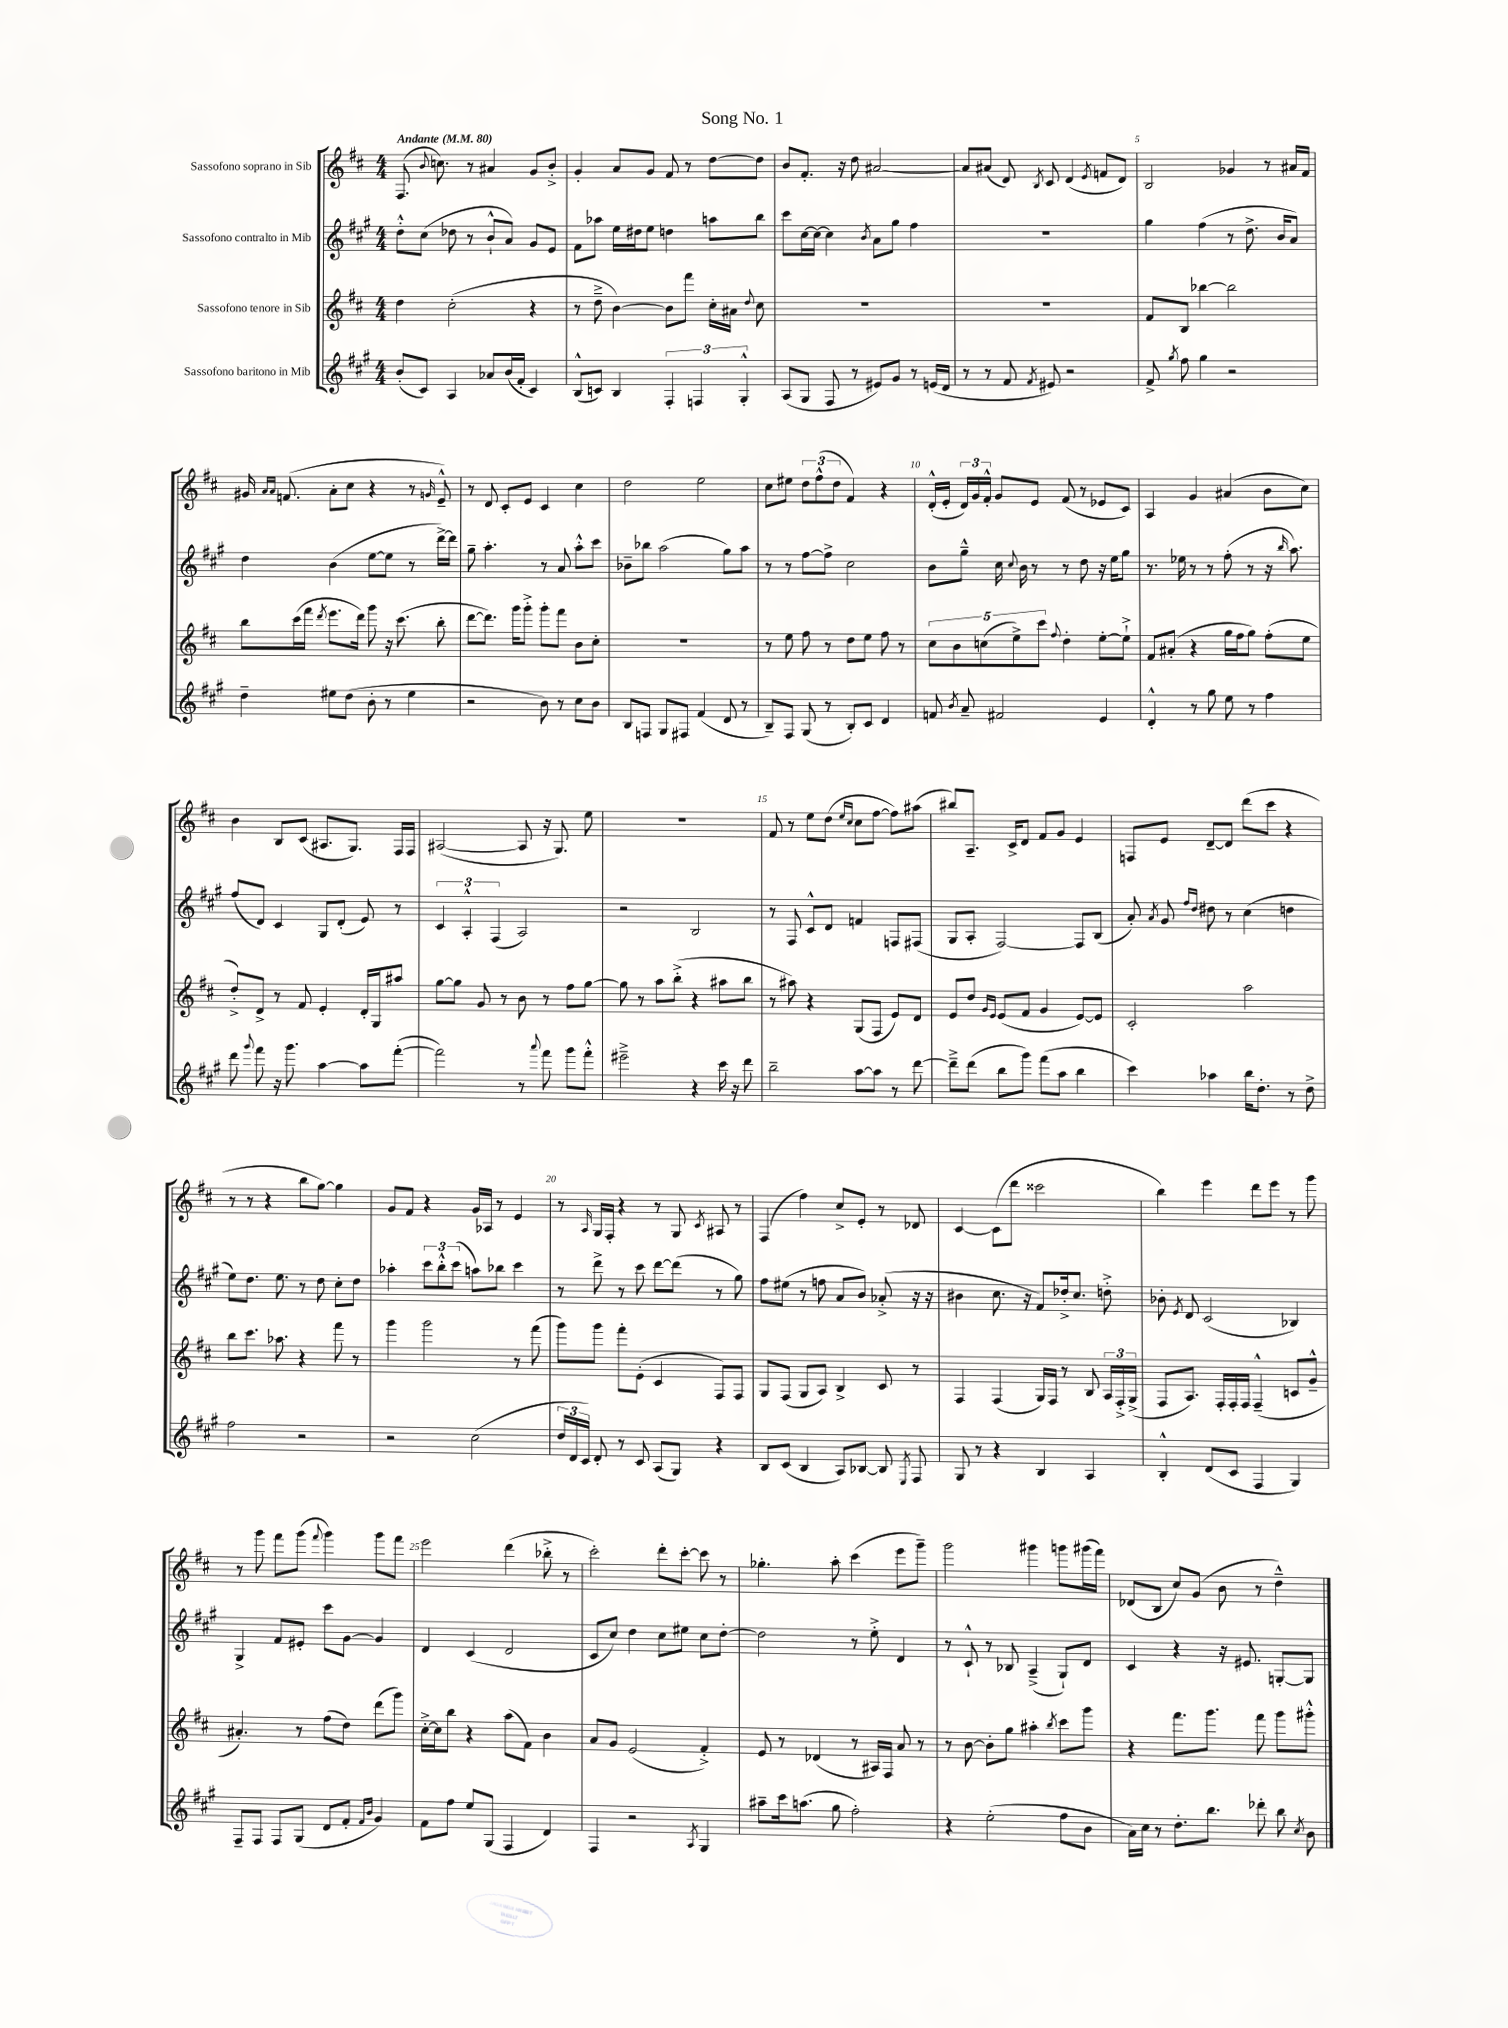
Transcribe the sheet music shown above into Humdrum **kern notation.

**kern	**kern	**kern	**kern
*staff4	*staff3	*staff2	*staff1
*clefG2	*clefG2	*clefG2	*clefG2
*k[f#c#g#]	*k[f#c#]	*k[f#c#g#]	*k[f#c#]
*M4/4	*M4/4	*M4/4	*M4/4
*MM80	*MM80	*MM80	*MM80
(8b'/L	4dd\	8dd'^^\L	(8.F#/
8c#/J)	.	(8cc#\J	.
.	.	.	8qqb/
.	.	.	8.cc\)
4A/	(2cc#'\	8dd-\	.
.	.	8r	8r
8a-/L	.	8b`^^/L	4a#/
(16b/L	.	8a/J)	.
16f#'/JJ	.	.	.
4c#/)	4r	8g#/L	8g/L
.	.	8e/J	8b'^/J
=	=	=	=
(8B^^/L	8r	8f#\L	4g'/
8c/J)	8dd~^\	8aa-\J	.
4B/	[4b\)	16ee\LL	8a/L
.	.	16dd#\J	.
.	.	8ee\J	8g/J
6F#'/	8b\]L	4dd\	8f#/
.	8fff#\J	.	8r
6F/	.	.	.
.	16cc#'\LL	8aa\L	[8dd\L
.	16a#\JJ	.	.
6G#'^^/	.	.	.
.	8qqdd/	.	.
.	8cc#\	8bb\J	8dd\]J
=	=	=	=
(8A/L	1r	8ccc#\L	8b/L
8G#/J	.	[16cc#\L	8.f#'/J
.	.	16cc#\_JJ	.
8F#/	.	4cc#\]	.
.	.	.	16r
8r	.	.	8dd\
.	.	8qb/	.
8e#/L)	.	8a\L	[2a#/
8g#/J	.	8gg#\J	.
8r	.	4ff#\	.
(16e/LL	.	.	.
16d/JJ	.	.	.
=	=	=	=
8r	1r	1r	8a#/]L
8r	.	.	(8a#/J
8f#/	.	.	8d/)
8qf#/	.	.	8qB/
8e#/)	.	.	8c#/
2r	.	.	(4d/
.	.	.	8qe/
.	.	.	8f/L
.	.	.	8d/J)
=	=	=	=
8f#^/	8f#/L	4gg#\	2B/
8qgg#/	.	.	.
8ff#\	8B/J	.	.
4gg#\	[4bb-\	(4ff#\	.
2r	2bb-\]	8r	4g-/
.	.	8.dd^\	.
.	.	.	8r
.	.	16b/LK	.
.	.	8a/J)	16a#/LL
.	.	.	16f#/JJ
=	=	=	=
4dd~\	8bb\L	4dd\	16g#/
.	.	.	16qqa/LL
.	.	.	16qqa/JJ
.	.	.	(8.f/
.	(16ccc#\L	.	.
.	16fff#\JJ	.	.
.	8qddd/	.	.
8ee#\L	8.eee\L	(4b\	8a'\L
(8dd\J	.	.	8cc#\J
.	16ddd\Jk)	.	.
8b'\	8ggg\	[8ee\L	4r
8r	16r	8ee\]J	.
.	(8.ccc#\	.	.
4ee#\	.	8r	8r
.	.	.	16qqg/
.	8bb'\	[16ddd^\LL)	8e~^^/)
.	.	16ddd\]JJ	.
=	=	=	=
2r	[8ddd\L	8gg#~\	8r
.	8.ddd\]J)	4.aa'\	8d/
.	.	.	8c#'/L
.	16ggg\LK	.	.
.	8ggg'^\J	.	8e/J
8b\)	8ggg'\L	8r	4c#/
8r	8fff#\J	8a/	.
8cc#\L	8b\L	8aa'^^\L	4cc#\
8b\J	8cc#'\J	8ccc#\J	.
=	=	=	=
8B/L	1r	8b-~\L	2dd\
8F/J	.	8bb-\J	.
8G#/L	.	(2aa\	.
8F#/J	.	.	.
(4f#/	.	.	2ee\
8d/	.	8gg#\L)	.
8r	.	8aa\J	.
=	=	=	=
8B~/L)	8r	8r	8cc#\L
8F#/J	8ee\	8r	8ee#\J
(8G#/	8ff#\	[8ff#\L	12dd\L
.	.	.	(12ff#^^\
8r	8r	8ff#^\]J	.
.	.	.	12dd\J
8B'/L)	8dd\L	2cc#\	4f#/)
8c#/J	8ee\J	.	.
4d/	8ff#\	.	4r
.	8r	.	.
=	=	=	=
8f/	10cc#\L	8b\L	(16d'^^/LL
.	.	.	16e'/JJ
.	10b\	.	.
8qb/	.	.	.
8a~/	.	8gg#~^^\J	24d/LL)
.	.	.	24g/
.	(10cc\	.	.
.	.	.	24f#'^^/JJ
2f#/	.	16cc#\	8g/L
.	10ee^\)	.	.
.	.	8qqcc#/	.
.	.	16b\	.
.	.	8r	8e/J
.	10ccc#\J	.	.
.	8qqff#/	.	.
.	4dd'\	8r	(8f#/
.	.	8dd\	8r
4e/	[8ee'\L	16r	8e-/L
.	.	16ee\LK	.
.	8ee`^\]J	8gg#\J	8c#/J)
=	=	=	=
4d'^^/	8f#/L	8.r	4A/
.	(8a#'/J	.	.
.	.	16ee-\	.
8r	4r	8r	4g/
8gg#\	.	8r	.
8ee\	16gg\LL	(8ff#'\	(4a#/
.	16ff#\J	.	.
8r	8gg\J)	8r	.
4ff#\	(8ff#'\L	16r	8b\L
.	.	16qqbb/	.
.	.	8.aa\)	.
.	8ee\J	.	8cc#\J)
=	=	=	=
8ddd\	8dd'^/L)	(8ff#/L	4b\
8qqggg#/	.	.	.
8fff#\	8d^/J	8d/J)	.
16r	8r	4c#/	8B/L
8.ggg#\	.	.	.
.	8f#/	.	(8c#/J
[4aa\	4e'/	8G#/L	8.A#/L
.	.	(8d'/J	.
.	.	.	8.G/J)
8aa\]L	16d'/LL	8e/)	.
.	16G/J	.	.
([8fff#'\J	8aa#/J	8r	16F#/LL
.	.	.	16F#/JJ
=	=	=	=
2fff#\])	[8gg\L	6c#/	([2A#/
.	8gg\]J	.	.
.	.	6A'^^/	.
.	8g/	.	.
.	.	(6F#/	.
.	8r	.	.
8r	8b\	2A/)	8A#/]
8qqaaa/	.	.	.
8fff#\	8r	.	16r
.	.	.	8.G/)
8ggg#\L	8ff#\L	.	.
8fff#'^^\J	[8gg\J	.	8ee\
=	=	=	=
2eee#~^\	8gg\]	2r	1r
.	8r	.	.
.	8aa\L	.	.
.	(8bb'^\J	.	.
4r	4r	2B/	.
16ccc#\	8aa#\L	.	.
16r	.	.	.
8ddd\	8bb\J	.	.
=	=	=	=
2bb~\	8r	8r	8f#/
.	8aa#\)	8F#/	8r
.	4r	8c#^^/L	8ee\L
.	.	8d/J	(8dd\J
.	.	.	16qqee/LL
.	.	.	16qqcc#/JJ
[8aa\L	(8G/L	4f/	8cc#\L
8aa\]J	8F#/J	.	[8ff#\J
8r	8e/L)	8F/L	8ff#\]L)
[8ddd\	8d/J	(8F#/J	(8aa#\J
=	=	=	=
8ddd~^\]L	8e/L	8G#/L	8bb#/L)
(8ddd\J	8dd/J	8A'/J	8.A~/J
.	16qqg/LL	.	.
.	16qqe/JJ	.	.
8bb\L	(8e/L	[2F#/)	.
.	.	.	16c#^/LK
8ggg#\J)	8f#/J	.	8d/J
(8fff#\L	4g/	.	8f#/L
8aa\J	.	.	8g/J
4bb\	[8e/L)	8F#/]L	4e/
.	8e/]J	(8B/J	.
=	=	=	=
4ccc#\)	2c#'/	8a'/)	8F/L
.	.	8qa/	.
.	.	8g#/	8e/J
.	.	16qqff#/LL	.
.	.	16qqdd/JJ	.
4aa-\	.	8dd#\	[8d~/L
.	.	8r	8d/]J
16bb\LK	2aa\	(4cc#\	(8ddd\L
8.dd'\J	.	.	.
.	.	.	8ccc#\J
8r	.	4dd\	4r
8dd^\	.	.	.
=	=	=	=
2ff#\	8bb\L	8ee\L)	8r
.	8.ccc#\J	8.dd\J	8r
.	.	.	4r
.	8.aa-\	8.ee\	.
2r	4r	8r	8bb\L
.	.	8dd\	[8gg\J)
.	8fff#\	8cc#'\L	4gg\]
.	8r	8dd\J	.
=	=	=	=
2r	4ggg\	4aa-'\	8g/L
.	.	.	8f#/J
.	2ggg\	12ccc#\L	4r
.	.	12bb'^^\	.
.	.	(12ccc#\J	.
(2cc#\	.	8aa\L)	16g/LL
.	.	.	16A-/JJ
.	.	8bb-\J	8r
.	8r	4ccc#\	4e/
.	(8fff#\	.	.
=	=	=	=
24dd/LL	8ggg\L)	8r	8r
24d/	.	.	.
24c#/JJ)	.	.	.
.	.	.	16qqA/
8d'/	8ggg\J	8ddd^\	16G/LL
.	.	.	16F#'/JJ
8r	8fff#'\L	8r	4r
8c#/	(8e'\J	8ccc#\	.
(8A/L	4c#/	[8ddd\L	8r
8G#/J)	.	(8ddd\]J	8G/
.	.	.	8qc#/
4r	8F#/L)	8r	8A#/
.	8F#/J	8gg#\)	8r
=	=	=	=
8B/L	8G/L	8ff#\L	(4F#/
(8c#/J	(8F#/J	(8ee#\J	.
4B/	8G/L	8r	4ff#\)
.	8A/J)	8ff\	.
8A/L)	4B^/	8a/L	8cc#^/L
[8B-/J	.	8b/J)	8e'/J
8B-/]	8c#/	(8a-'^/	8r
8qE/	.	.	.
8F#/	8r	16r	8d-/
.	.	16r	.
=	=	=	=
8G#/	4F#/	4b#\	[4c#/
8r	.	.	.
4r	(4F#/	8.cc#\	(8c#\]L
.	.	.	8ddd\J
.	.	16r	.
4B/	16G/LL)	8f#/L)	2ccc##\
.	16F#/JJ	.	.
.	8r	16dd-'^/k	.
.	.	8.cc#/J	.
4A/	8B/	.	.
.	24A/LL	8dd'^\	.
.	24F#'^/	.	.
.	(24G^/JJ	.	.
=	=	=	=
4B'^^/	8F#/L	8b-'\	4bb\)
.	.	8qe/	.
.	8.A/J)	8d/	.
(8d/L	.	(2c#/	4eee\
.	16F#'/LL	.	.
8c#/J	16F#'/	.	.
.	16F#/JJ	.	.
4F#/	(4F#~^^/	.	8ddd\L
.	.	.	8eee\J
4G#/)	8c/L	4B-/)	8r
.	8g~^^/J	.	8ggg\
=	=	=	=
8F#~/L	4.a#'/)	4G#^/	8r
8F#/J	.	.	8ggg\
8F#/L	.	8f#/L	8fff#\L
(8G#/J	8r	8e#'/J	(8ggg\J
.	.	.	8qqfff#/
8d/L	(8ff#\L	8ccc#\L	4ggg\)
8f#'/J	8dd\J)	[8g#\J	.
16qqf#/LL	.	.	.
16qqb/JJ	.	.	.
4g#/)	(8ddd\L	4g#/]	8ggg\L
.	8ggg\J)	.	8fff#\J
=	=	=	=
8f#\L	[16cc#'^\LL	4d/	2eee\
.	16cc#\]J	.	.
8ff#\J	8bb\J	.	.
8ee/L	4r	(4c#/	.
(8G#/J	.	.	.
4F#/	(8aa\L	2d/	(4ddd\
.	8f#\J)	.	.
4d/)	4b\	.	8bb-'^\
.	.	.	8r
=	=	=	=
4F#/	8a/L	8c#/L	2ccc#'\)
.	8g/J	8cc#/J)	.
2r	(2e/	4dd\	.
.	.	8cc#\L	8ddd'\L
.	.	8ee#\J	[8ccc#'\J
8qA/	.	.	.
4G#/	4f#'^/)	8cc#\L	8ccc#\]
.	.	[8dd'\J	8r
=	=	=	=
8aa#~\L	8e/	2dd\]	4.gg-'\
16ccc#\k	8r	.	.
(8.aa\J	.	.	.
.	(4d-/	.	.
8gg#\	.	.	8aa'\
2ff#'\)	8r	8r	(4ccc#\
.	16A#/LL)	8ee'^\	.
.	16F#/JJ	.	.
.	8a/	4d/	8eee\L
.	8r	.	8ggg~\J)
=	=	=	=
4r	8r	8r	2ggg\
.	[8b\	8c#`^^/	.
(2ee'\	8b'\]L	8r	.
.	8gg\J	8B-/	.
.	4aa#'\	(4A~^/	4ggg#\
.	8qbb/	.	.
8ff#\L	8ccc#\L	8G#`/L)	8ggg\L
8b\J	8ggg\J	8d/J	(16ggg#\L
.	.	.	16fff#\JJ)
=	=	=	=
16a\LL)	4r	4c#/	(8d-/L
16cc#\JJ	.	.	.
8r	.	.	8B/J
8.dd'\L	8.fff#\L	4r	8cc#/L)
.	.	.	(8g/J
8.bb\J	8.ggg\J	.	.
.	.	16r	8b\
.	.	8.e#/	.
8ddd-'\	8fff#\	.	8r
8bb\	8ggg\L	[8G'/L	4dd~^^\)
8qcc#/	.	.	.
8b\	8ggg#'^^\J	8G/]J	.
==	==	==	==
*-	*-	*-	*-
